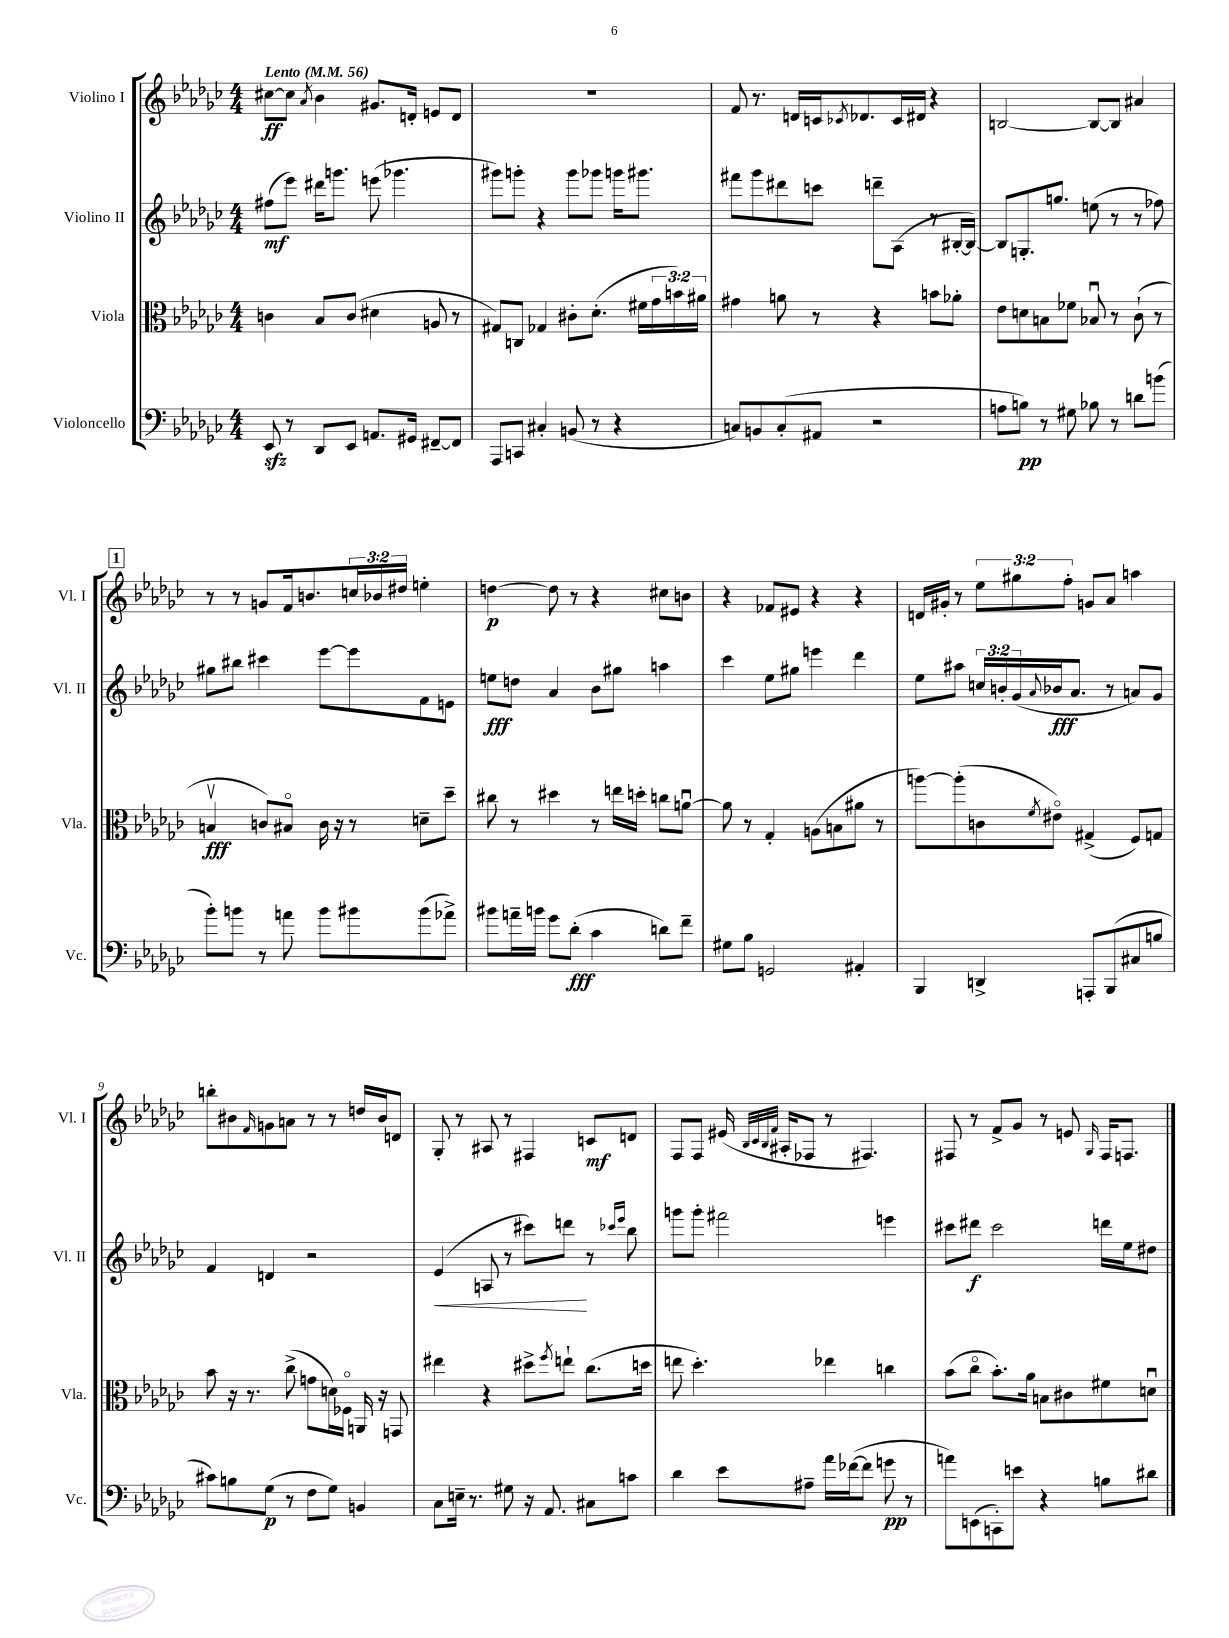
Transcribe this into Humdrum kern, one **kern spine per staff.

**kern	**kern	**kern	**kern
*staff4	*staff3	*staff2	*staff1
*clefF4	*clefC3	*clefG2	*clefG2
*k[b-e-a-d-g-c-]	*k[b-e-a-d-g-c-]	*k[b-e-a-d-g-c-]	*k[b-e-a-d-g-c-]
*M4/4	*M4/4	*M4/4	*M4/4
*MM56	*MM56	*MM56	*MM56
8EE-	4c	(8ff#	[8cc#
8r	.	8eee-)	8cc#]
.	.	.	8qa-
8DD-	8B-	16ddd#	4b-
.	.	8.ggg	.
8EE-	(8c	.	.
8.AA	4d#	(8eee	8.g#
.	.	4.ggg-	.
16GG#	.	.	16d'
[8FF#~	8A	.	8e
8FF#]	8r	.	8d
=	=	=	=
8AAA-	8G#)	8ggg#)	1r
8CC	8C	8ggg'	.
4C#'	4G-	4r	.
(8BB	8c#'	8ggg	.
8r	(8.d-'	8ggg-	.
4r	.	16ggg	.
.	16f#	8.ggg#	.
.	24g-	.	.
.	24b)	.	.
.	24a#	.	.
=	=	=	=
8C)	4g#	8fff#	8f
8BB	.	8ggg-	8.r
(8C'	8a	8ddd#	.
.	.	.	16d
8AA#	8r	8ccc	16c
.	.	.	8qc-
.	.	.	8.d-
2r	4r	8ddd~	.
.	.	(8A-	16c-
.	.	.	16d#
.	8b	8r	4r
.	8a-'	[16B#'	.
.	.	16B#_)	.
=	=	=	=
8A	8e-	8B#]	[2B
8B)	8d	8.G'	.
8r	8B	.	.
.	.	8.gg	.
8G#	8f-	.	.
8B-	8B-u	(8ee	8B_
8r	8r	8r	8B]
8d	(8c-`	8r	4a#
(8b	8r	8ff-)	.
=	=	=	=
8b-')	4Bv	8gg#	8r
8b	.	8bb#	8r
8r	8c)	4ccc#	8g
8a	8B#o	.	16f
.	.	.	8.b
8b	16c	[8eee-	.
.	16r	.	.
8b#	8r	8eee-]	24cc
.	.	.	24b-
.	.	.	24dd#
(8b#	8d~	8f	4ee'
8a-^)	8dd-~	8e	.
=	=	=	=
8b#	8cc#	8ee	[4dd
16a~	8r	8dd	.
16b	.	.	.
8g-	4dd#	4a-	8dd]
(8d-'	.	.	8r
4c-	8r	8b-	4r
.	16ee	8gg#	.
.	16dd'	.	.
8d)	8cc	4aa	8cc#
8f~	[8au	.	8b
=	=	=	=
8G#	8a]	4ccc-	4r
8B-	8r	.	.
2GG	4G-'	8ee-	8f-
.	.	8gg#	8e#
.	(8A	4eee	4r
.	8B	.	.
4AA#'	8a#	4ddd-	4r
.	8r	.	.
=	=	=	=
4BBB-	[8aa)	8ee-	16d
.	.	.	16g#'
.	(8aa']	8aa#	8r
4DD^	8c	24cc	12ee-
.	.	24b'	.
.	.	(24g-	12gg#
.	8qf	8qqa-	.
.	8e#o)	16b-	.
.	.	.	12ff'
.	.	8.a-	.
8AAA'	(4G#^	.	8g
(8BBB-	.	8r	8a-
8C#	8F)	8a)	4aa
8B	8G	8g-	.
=	=	=	=
8c#)	8b-	4f	8bb'
8B	16r	.	8b#
.	8.r	.	.
.	.	.	16qqf
(8G-	.	4d	8g
8r	(8cc-^	.	8a
8F	8g	2r	8r
8G-)	16d)	.	8r
.	16F-o	.	.
4BB	16AA	.	16dd
.	16r	.	16b#
.	8GG	.	8d
=	=	=	=
8C-	4ee#	(4e-	8G-'
16E~	.	.	8r
8.r	.	.	.
.	4r	8A	8A#
8G#	.	8r	8r
16r	8dd#^	8ccc#)	4F#
8.AA-	.	.	.
.	8qff	.	.
.	8ee`	8ddd	.
8C#	(8.cc-	8r	8c
.	.	16qqccc-	.
.	.	16qqeee-	.
8c	.	8bb-	8d
.	16dd	.	.
=	=	=	=
4d-	8ee	8ggg	8F
.	4.dd-')	8ggg'	8F
8e-	.	2fff#	(16e#
.	.	.	32qqB-
.	.	.	32qqc-
.	.	.	32qqB-
.	.	.	32qqf
.	.	.	16A#'
8A#~	.	.	8F-
16a-	4ee-	.	8r
([16f-	.	.	.
8f-]	.	.	4.F#)
8g	4cc	4eee	.
8r	.	.	.
=	=	=	=
8a)	(8b-	8ccc#	8F#
(8EE	8cc-o	8ddd#	8r
8CC')	8.b-')	2ccc#	8f^
8e	.	.	8g-
.	16a-	.	.
4r	8B	.	8r
.	8c#	.	8e
.	.	.	16qqG-
8B	8f#	16ddd	16F#
.	.	16ee-	8.F
8d#	8du	8dd#	.
==	==	==	==
*-	*-	*-	*-
